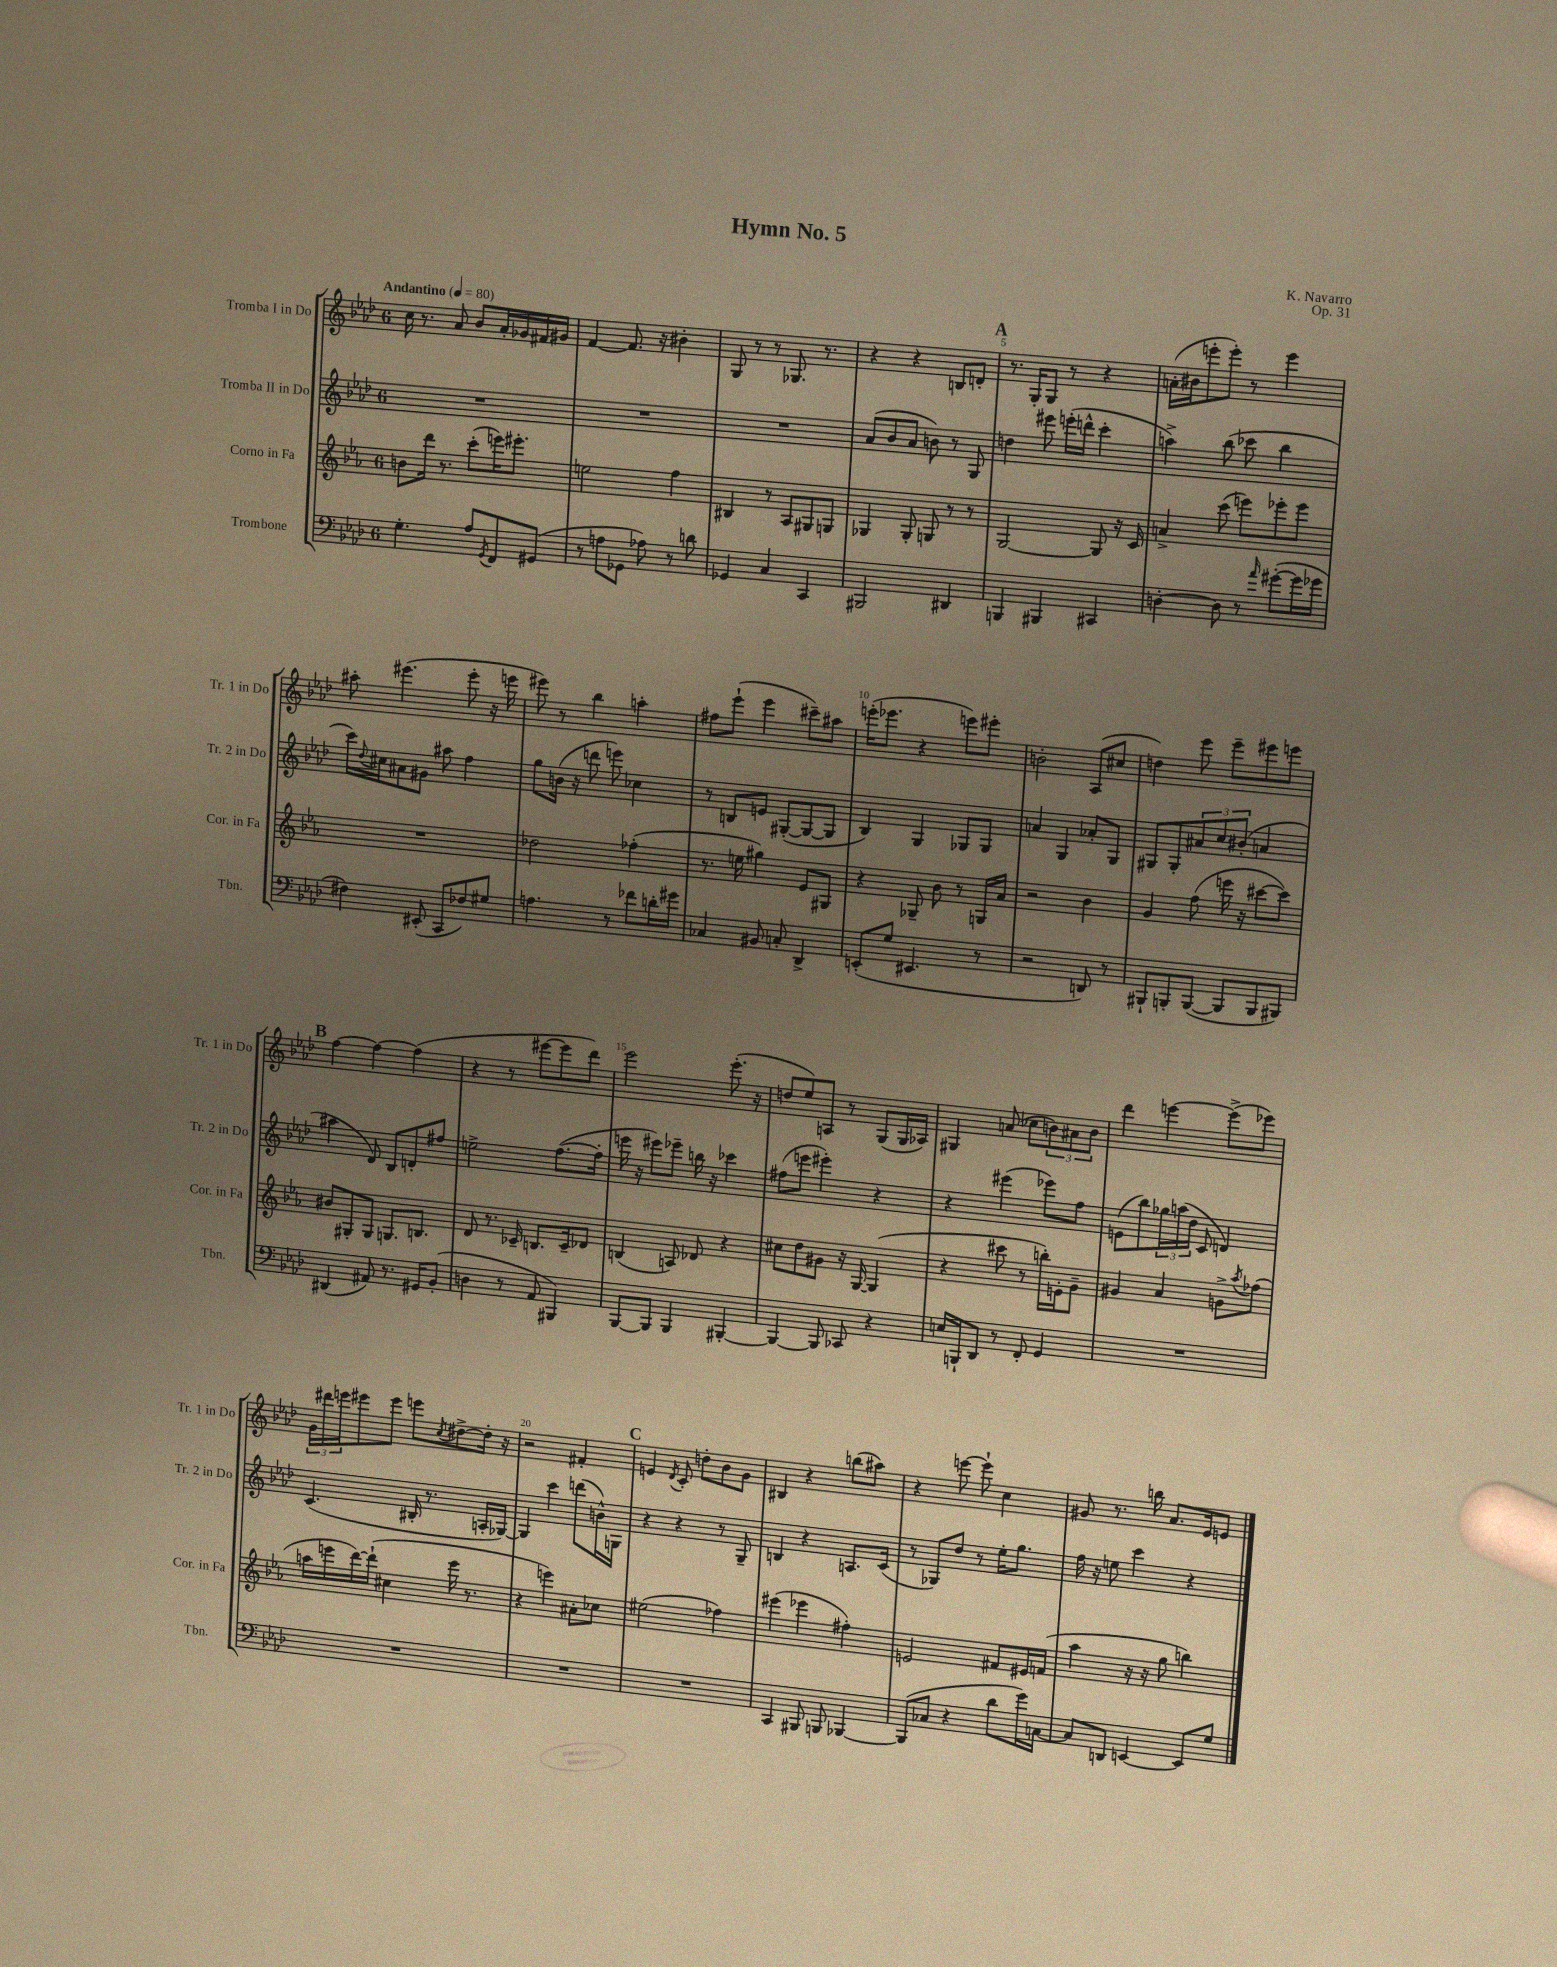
\header { title = "Hymn No. 5" composer = "K. Navarro" opus = "Op. 31" }
<<
\new StaffGroup <<
\new Staff = "s0" \with { instrumentName = "Tromba I in Do" shortInstrumentName = "Tr. 1 in Do" } {
    \clef treble \key aes \major \once \override Staff.TimeSignature.style = #'single-digit \time 6/8 \tempo "Andantino" 4 = 80
    c''16 r8. aes'8 bes'8 aes'16-. ges'16 fis'16 gis'16 |
    f'4~ f'8. r16 bis'4-. |
    g8 r8 r8 ges8. r8. |
    r4 r4 b8 d'8-. |
    \mark \markup { \bold "A" } r8. g16-. g8 r8 r4 |
    a'16-.( bis'16 e'''8-. e'''8-.) r8 e'''4 |
    ais''8-. eis'''4.( eis'''8-. r16 e'''16 |
    eis'''8) r8 bes''4 a''4-. |
    fis''8 ees'''8-!( ees'''4 cis'''8--) ais''8 |
    e'''16-.( ees'''8. r4 e'''8) eis'''8-. |
    b'2-. aes8( cis''8 |
    d''4) ees'''8 ees'''8-- eis'''8 e'''8 |
    \mark \markup { \bold "B" } f''4~ f''4~ f''4( |
    r4 r8 eis'''8~ eis'''8 des'''8) |
    ees'''2 ees'''8.-.( r16 |
    d''8 ees''8) a8 r8 g8( g16 aes16) |
    gis4 a'8( ces''8 \tuplet 3/2 { b'8) ais'8 b'8 } |
    des'''4 e'''4~ e'''8->( ees'''8) |
    \tuplet 3/2 { g'16 dis'''16 e'''16 } eis'''8 eis'''8 e'''8 \acciaccatura { c''8 } dis''8~-> dis''16-. r16 |
    r2 fis'4-. |
    \mark \markup { \bold "C" } e'4 \acciaccatura { des'8 } c'8-. d''8-. bes'8 g'8 |
    bis4 r4 b''8( ais''8) |
    r4 e'''8~ e'''8-! c''4 |
    gis'8 r8. b''16 aes'8. ees'16 e'8 \bar "|." |
}
\new Staff = "s1" \with { instrumentName = "Tromba II in Do" shortInstrumentName = "Tr. 2 in Do" } {
    \clef treble \key aes \major \once \override Staff.TimeSignature.style = #'single-digit \time 6/8
    R2. |
    R2. |
    R2. |
    aes'8( bes'8 aes'8 b'8) r8 g8 |
    \mark \markup { \bold "A" } d''4 eis'''8 e'''16-.( d'''16-^ c'''4-. |
    a''4->) bes''8( ces'''8 bes''4 |
    c'''16) \appoggiatura { des''8 } cis''16 ais'8 gis'8 ais''8 f''4 |
    g''8 b'16( r16 d'''8 e'''8) ces''4 |
    r8 b8 e'8 gis8~-.( gis8~ gis8 |
    bes4) g4 ges8 ges8 |
    a'4 g4 aes'8-. g8 |
    gis8 gis8-. \tuplet 3/2 { ais'8 c''8 bis'8-.( } a'4 |
    \mark \markup { \bold "B" } ais''4 des'8) bes8 d'8-. fis''8 |
    e''2-> f''8.~( f''16-. |
    e'''16 r16 eis'''8) ees'''8-- b''16 r16 ces'''4 |
    fis''8( e'''8 eis'''4-.) r4 |
    r4 eis'''4( ees'''8) f''8 |
    e'8( bes''8) \tuplet 3/2 { ges''16 a''16( des''16 } c'8 d'4) |
    c'4.( bis16-. r8. a16-. ges16~) |
    ges4 c'''4 d'''8( b'16-^) g16 |
    \mark \markup { \bold "C" } r4 r4 r8 g8-- |
    b4 r4 a8. c'16( |
    r8 ges8) des''8 r8 ees''16-. g''8. |
    f''16 r16 e''8 c'''4 r4 \bar "|." |
}
\new Staff = "s2" \with { instrumentName = "Corno in Fa" shortInstrumentName = "Cor. in Fa" } {
    \clef treble \key ees \major \once \override Staff.TimeSignature.style = #'single-digit \time 6/8
    b'8 d'''16 r8. c'''8-.( e'''16) eis'''8.-. |
    e''2 f''4 |
    bis4 r8 aes8 gis8 g8 |
    ges4 ges8-. g8 r8 r8 |
    \mark \markup { \bold "A" } g2~ g8 r16 c'16 |
    a'4-> c'''8( e'''8) ees'''8-. ees'''8 |
    R2. |
    des''2 fes''4-.( |
    r8. e''16 gis''4) ees'8 gis8 |
    r4 ges8-- bes'8 r8 g16 aes'16 |
    r2 bes'4 |
    g'4 f''8( e'''16 r16 cis'''8~ cis'''8) |
    \mark \markup { \bold "B" } bis'8 gis8-. gis8 g8. b8. |
    d'8 r8. ces'16-- b8. ces'16-- des'8 |
    b4( a8) des'8 r4 |
    cis''8 d''8 gis'8 r16 g16~ g4( |
    r4 cis'''8 r8 b''16-.) e'16-. g'8-- |
    gis'4 aes'4 g'8-> \acciaccatura { aes''8 } fes''8( |
    a''16 e'''16 d'''16~) d'''16-!( cis''4 e'''16 r8. |
    r4 e'''4) ais'8-. ces''8 |
    \mark \markup { \bold "C" } eis''2( fes''4) |
    eis'''4( ees'''4 fis''4-.) |
    e'2 fis'8 eis'16 f'16( |
    aes''4 r16 r16 g''8 b''4) \bar "|." |
}
\new Staff = "s3" \with { instrumentName = "Trombone" shortInstrumentName = "Tbn." } {
    \clef bass \key aes \major \once \override Staff.TimeSignature.style = #'single-digit \time 6/8
    g4.-. aes8 \acciaccatura { g,8 } f,8 gis,8( |
    r8 a8 ges,8 aes8) r8 d'8 |
    ges,4 c4 c,4 |
    bis,,2 dis,4 |
    \mark \markup { \bold "A" } b,,4 bis,,4 cis,4 |
    d4~-. d8 r8 \grace { aes'16 } gis'8~-.( gis'16 ges'16 |
    fis4) eis,8-.( c,8 fes8) gis8 |
    a4. r8 fes'8 d'16-. gis'16 |
    ces4 bis,8 c8-. des,4-> |
    e,8-.( g8 eis,4. r8 |
    r2 d,8) r8 |
    bis,,8-! b,,8-. b,,8~( b,,8 b,,8 bis,,8) |
    \mark \markup { \bold "B" } dis,4( ais,8) r8. gis,16 bes,8-.( |
    d4 r8 aes,8 bis,,4) |
    bes,,8~ bes,,8 bes,,4 bis,,4~-. |
    bis,,4~ bis,,8 ces,8 r4 |
    e16 b,,16-! des,8 r8 f,8-. g,4 |
    R2. |
    R2. |
    R2. |
    \mark \markup { \bold "C" } R2. |
    c,4 bis,,8 b,,8 bes,,4~ |
    bes,,8( ces8 r4 des'8 g'16) c16~ |
    c8 d,8 e,4~ e,8 g8 \bar "|." |
}
>>
>>
\layout { \context { \Score \override BarNumber.break-visibility = ##(#f #t #t) barNumberVisibility = #(every-nth-bar-number-visible 5) } }
